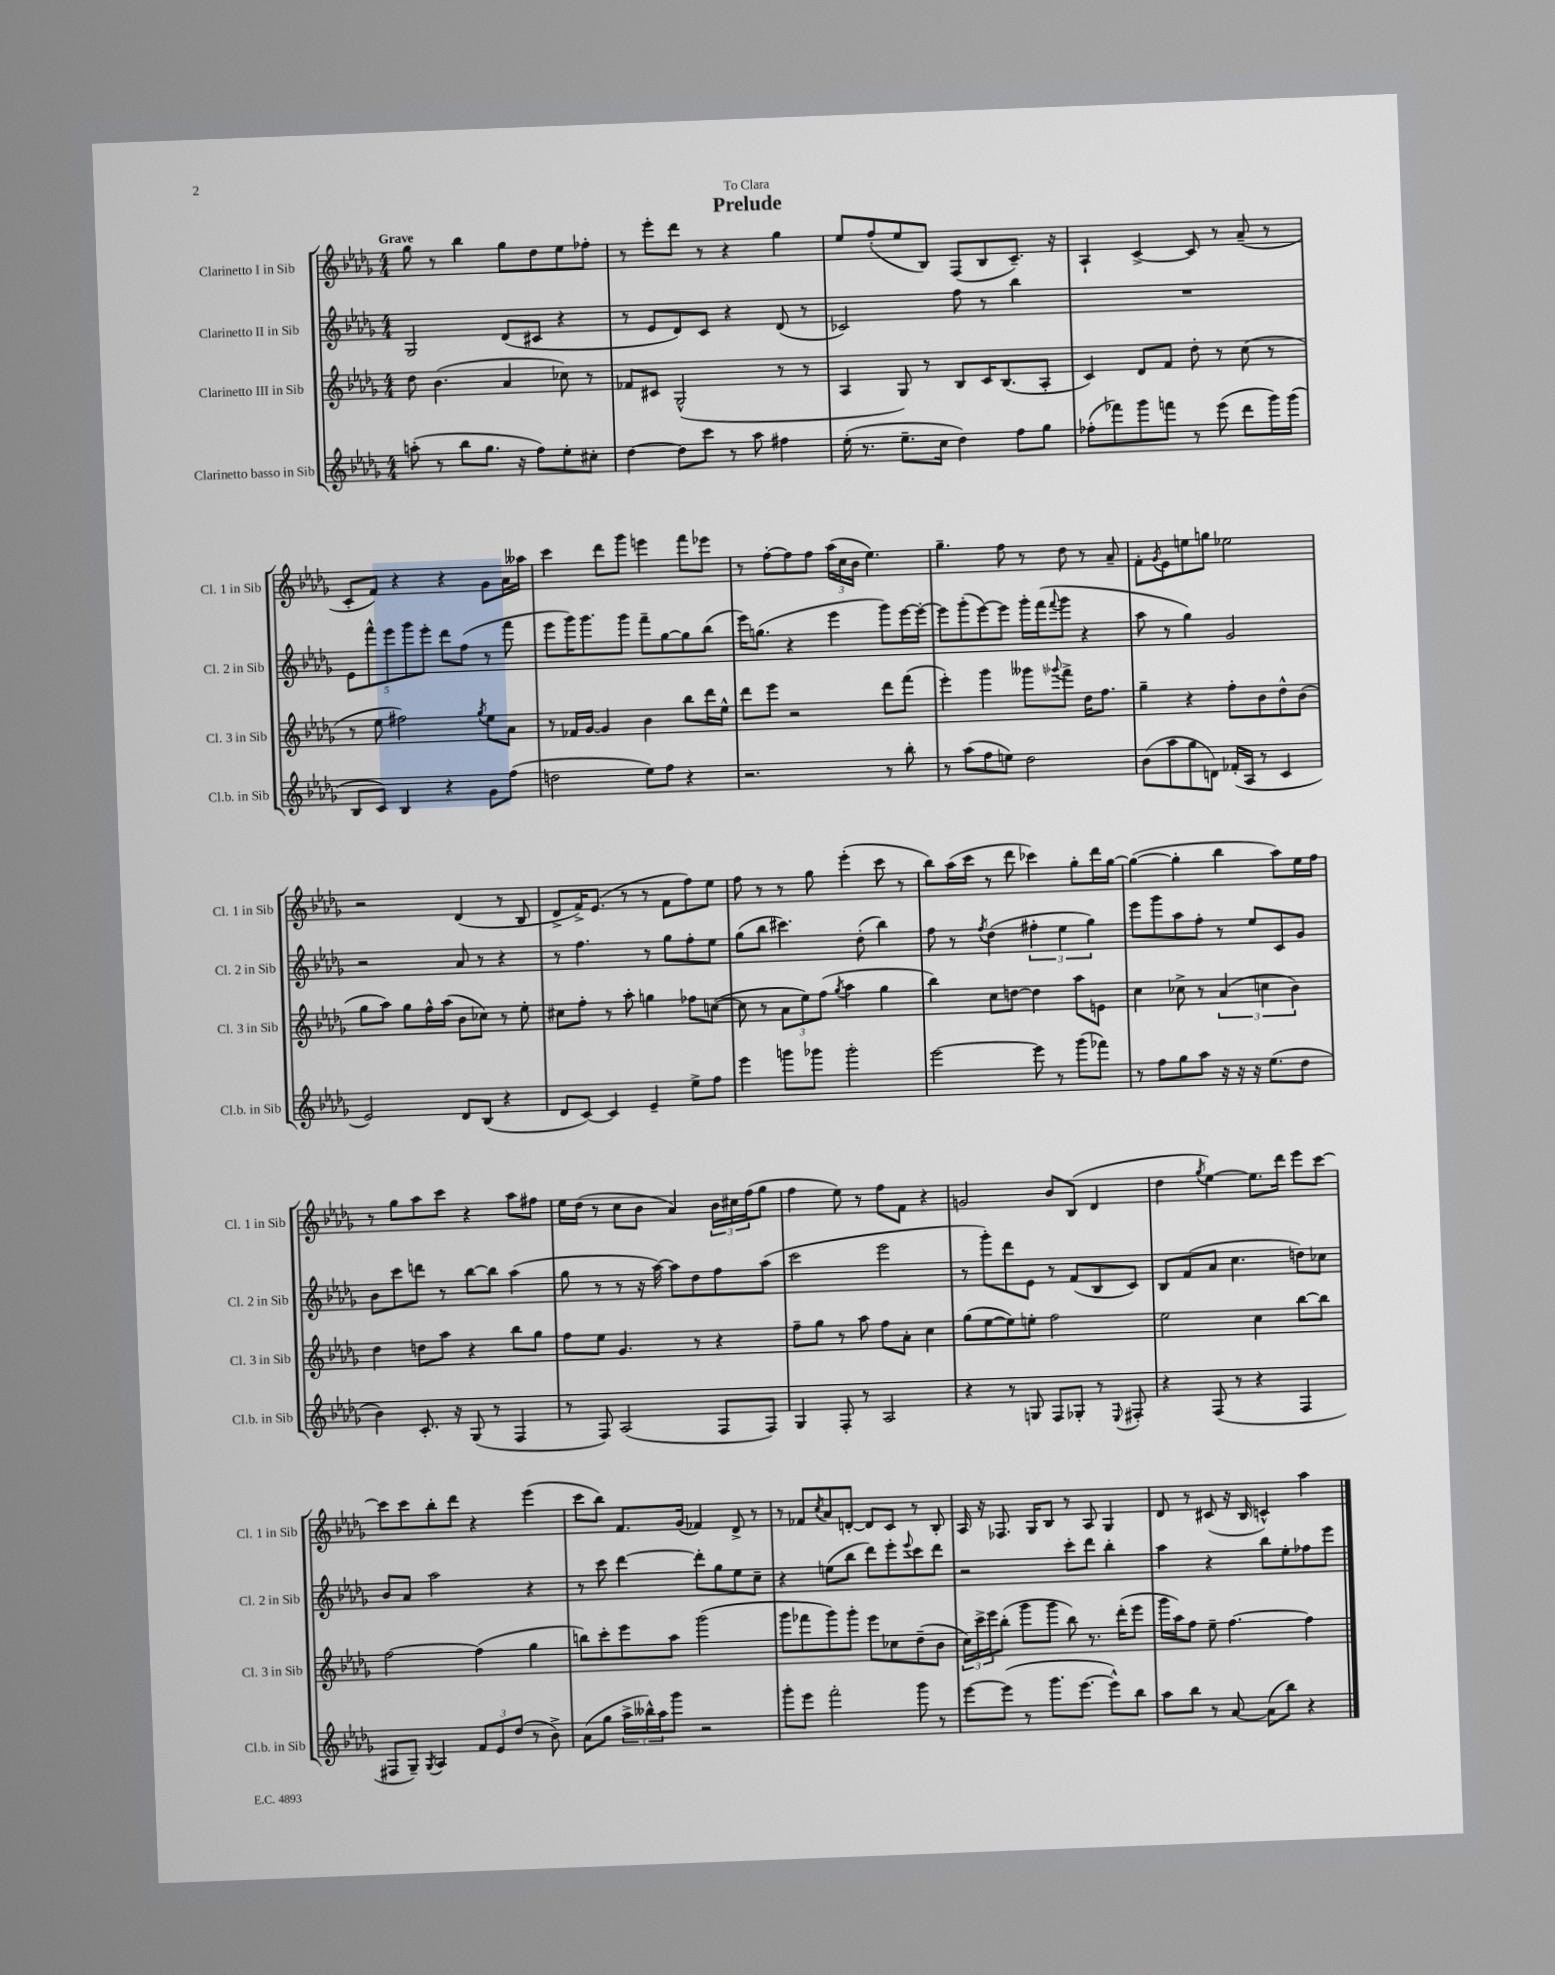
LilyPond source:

\header { title = "Prelude" dedication = "To Clara" }
<<
\new StaffGroup <<
\new Staff = "s0" \with { instrumentName = "Clarinetto I in Sib" shortInstrumentName = "Cl. 1 in Sib" } {
    \clef treble \key des \major \numericTimeSignature \time 4/4 \tempo "Grave"
    ges''8 r8 bes''4 ges''8 des''8 ees''8 fes''8-. |
    r8 ees'''8-. des'''8 r8 r4 ges''4 |
    ees''8 f''8-.( ees''8 bes8) f8( bes8 c'8.--) r16 |
    aes4-! c'4~-> c'8 r8 aes'8--( r8 |
    c'8-. f'8) r4 r4 ges'8 aes'16 aeses''16 |
    c'''4 des'''8 ges'''8 e'''4 f'''8 ees'''8 |
    r8 f''8~-. f''8 f''8 \tuplet 3/2 { aes''16( c''16 bes'16 } ees''4.) |
    ges''4.-- f''8 r8 des''8 r8 aes'8-- |
    f'8-. \acciaccatura { ges'8 } ees'8 e''8 g''8 ees''2 |
    r2 des'4( r8 bes8 |
    des'8-> f'16->) ees'8.( r8 r8 f'8 f''8) ees''8 |
    f''8 r8 r8 ges''8 ees'''4-.( c'''8 r8 |
    bes''8) aes''16( c'''16 r8 des'''8 ces'''4) ges''8-. des'''16 ges''16~ |
    ges''4~( ges''4-. bes''4 aes''8) ees''16 f''16 |
    r8 ges''8 aes''8 c'''8 r4 aes''8 fis''8 |
    ees''16 des''16( r8 c''8 bes'8 aes'4) \tuplet 3/2 { bes'16 cis''16 f''16( } ges''8 |
    f''4 ees''8) r8 f''8 f'8 r4 |
    g'2 bes'8 bes8( des'4 |
    des''4 \acciaccatura { ges''8 } ees''4~) ees''8. des'''16 ees'''8 c'''8~ |
    c'''8 c'''8 bes''8-. des'''8 r4 ees'''4( |
    c'''8 bes''8) f'8. ges'16( fes'4) des'8-> r8 |
    r8 fes'8 \acciaccatura { c''8 } aes'8 d'8~-. d'8 c'8 r8 bes8-. |
    aes16 r16 fes8. ges16 bes8 r8 aes8 ges4 |
    des'8 r8 cis'8( r16 bes16 c'4-^) aes''4 \bar "|." |
}
\new Staff = "s1" \with { instrumentName = "Clarinetto II in Sib" shortInstrumentName = "Cl. 2 in Sib" } {
    \clef treble \key des \major \numericTimeSignature \time 4/4
    ges2 des'8( cis'8 r4 |
    r8 ees'8 des'8) c'8 r4 des'8( r8 |
    ces'2) f''8 r8 bes''4 |
    R1 |
    \tuplet 5/4 { ees'8 f'''8-^ ees'''8 ges'''8 ees'''8-. } des'''8 f''8( r8 f'''8 |
    ees'''8 ges'''16) ges'''8. ges'''8 f'''8-- ges''8~ ges''8 bes''8( |
    ees'''16) g''8.( r4 ees'''4 ges'''8) ees'''16~ ees'''16~-. |
    ees'''8 ges'''8-.( ees'''8~) ees'''8 ges'''16-. f'''16( \appoggiatura { f'''8 } ges'''8 r4 |
    aes''8 r8 ges''4) ges'2 |
    r2 aes'8 r8 r4 |
    r8 f''4. r8 ges''8 f''8-. ees''8 |
    ges''8( bes''8 cis'''4.) des''8-.( bes''4) |
    f''8 r8 \acciaccatura { f''8 } des''4( \tuplet 3/2 { fis''4-. ees''4 ges''4) } |
    ees'''8 ges'''8 aes''8 f''8-. r8 ees''8 c'8 ges'8 |
    bes'8 c'''8 d'''8 r8 bes''8~ bes''8 aes''4( |
    ges''8 r8 r8 r16 aes''16~) aes''8 des''8 f''8 aes''8( |
    c'''2 ees'''2 |
    r8 ges'''8-.) des'''8 ees'8 r8 f'8( bes8 c'8) |
    bes8 f'8( aes'8 c''4. d''8) ces''8 |
    bes'8 aes'8 aes''2 r4 |
    r8 c'''8 des'''4~ des'''8-. ges''8 ees''8 c''8-- |
    r4 e''8( bes''8 des'''8) ees'''8-. \appoggiatura { ees'''8 } c'''8 des'''8 |
    r2 c'''8-. des'''8 bes''4-. |
    aes''4 r4 bes''8 ees''8-. fes''8 ees'''8 \bar "|." |
}
\new Staff = "s2" \with { instrumentName = "Clarinetto III in Sib" shortInstrumentName = "Cl. 3 in Sib" } {
    \clef treble \key des \major \numericTimeSignature \time 4/4
    des''8 bes'4.( aes'4 ces''8) r8 |
    fes'8 cis'8 ges2-^( r8 r8 |
    aes4 ges8) r8 bes8 c'16 bes8.( aes8-. |
    c'4) des'8 f'8 des''8-. r8 c''8( r8 |
    r8 ees''8 fis''2) \acciaccatura { ges''8 } ees''8 aes'8 |
    r8 fes'16 ges'16~ ges'4 bes'4 bes''8 des'''16 ees''16-^ |
    des'''8 ees'''8 r2 des'''8 f'''8( |
    ees'''4-.) ges'''4 geses'''8 \appoggiatura { ges'''8 } f'''8-> des''16 f''8. |
    ges''4-- r4 f''8-. bes'8 des''8-^ bes'8( |
    ges''8 aes''8) ges''8 f''16-^ aes''16( bes'8 ces''8) r8 ees''8-. |
    cis''8 f''8-. r8 aes''8-. g''4 fes''8 c''8~( |
    c''8 r8 \tuplet 3/2 { aes'8 ees''8) f''8( } \acciaccatura { ges''8 } aes''4 ges''4 |
    bes''4) c''8 d''8~ d''4 aes''8 e'8 |
    c''4 ces''8-> r8 \tuplet 3/2 { aes'4( c''4 bes'4) } |
    des''4 d''8 aes''8 r4 bes''8 ges''8 |
    f''8 ees''8 ges'4. r8 r4 |
    f''8-- ges''8 r8 aes''8 f''8 aes'8-. c''4 |
    ges''8( ees''8~ ees''8) e''8-. f''2 |
    ees''2 c''4 bes''8~ bes''8 |
    f''2~ f''4( ges''4 |
    b''8) c'''8-. ees'''8 aes''8 ges'''2( |
    ges'''8 fes'''8 ges'''8) ges'''8-. ees'''8 ces''8 des''8--( bes'8 |
    \tuplet 3/2 { c''16) c'''16-> ees'''16 } bes''8-.( ges'''8 ges'''8 bes''8) r8. des'''16-.( ees'''8 |
    ges'''16 aes''16) f''8 ees''8-- f''4.~ f''4 \bar "|." |
}
\new Staff = "s3" \with { instrumentName = "Clarinetto basso in Sib" shortInstrumentName = "Cl.b. in Sib" } {
    \clef treble \key des \major \numericTimeSignature \time 4/4
    a''8-.( r8 bes''8 ges''8. r16 f''8) ees''8-. cis''8-. |
    des''4~ des''8 c'''8 r8 aes''8 fis''4 |
    ees''16-.( r8. ees''8.-- c''16 des''4) f''8 ges''8 |
    fes''8-.( fes'''8) ges'''8 f'''8 r8 ees'''8( des'''8 ges'''16) ges'''16( |
    bes8 c'8) bes4 r4 ges'8 f''8( |
    d''2 ees''8) f''8 r4 |
    r2. r8 bes''8-. |
    r8 aes''8( f''8 e''8) des''2 |
    bes'8( aes''8 ges''8 d'8) fes'16-.( aes16 r8 c'4 |
    ees'2) des'8 bes8( r4 |
    des'8 c'8~) c'4 ees'4-- ees''8-> f''8 |
    ees'''4 g'''8 ges'''8 ges'''2-. |
    ees'''2~ ees'''8 r8 ges'''8( fes'''8) |
    r8 f''8 ges''8 aes''8 r16 r16 r16 ees''8.( des''8 |
    bes'4) c'8.-. r16 ges8( r8 f4 |
    r8 f8) aes2( f8 f8) |
    ges4 f8-. r8 aes2 |
    r4 r8 g8 f8 ges8-. r8 \appoggiatura { ees8 } fis8-. |
    r4 f8( r8 r4 f4 |
    fis8 ges8--) \acciaccatura { ges8 } aes4 \tuplet 3/2 { f'8 ees'8 des''8( } r8 bes'8->) |
    aes'8( ges''8 \tuplet 3/2 { aes''16-> beses''16-^) aes''16 } ges'''8 r2 |
    ges'''8-. ees'''8 f'''2-. ges'''8 r8 |
    ees'''8~ ees'''8( r8 ges'''8. ees'''8.~ ees'''8-^) bes''8 |
    aes''8 bes''8 r8 aes'8~ aes'8( bes''8) r4 \bar "|." |
}
>>
>>
\layout { \context { \Score \remove "Bar_number_engraver" } }
